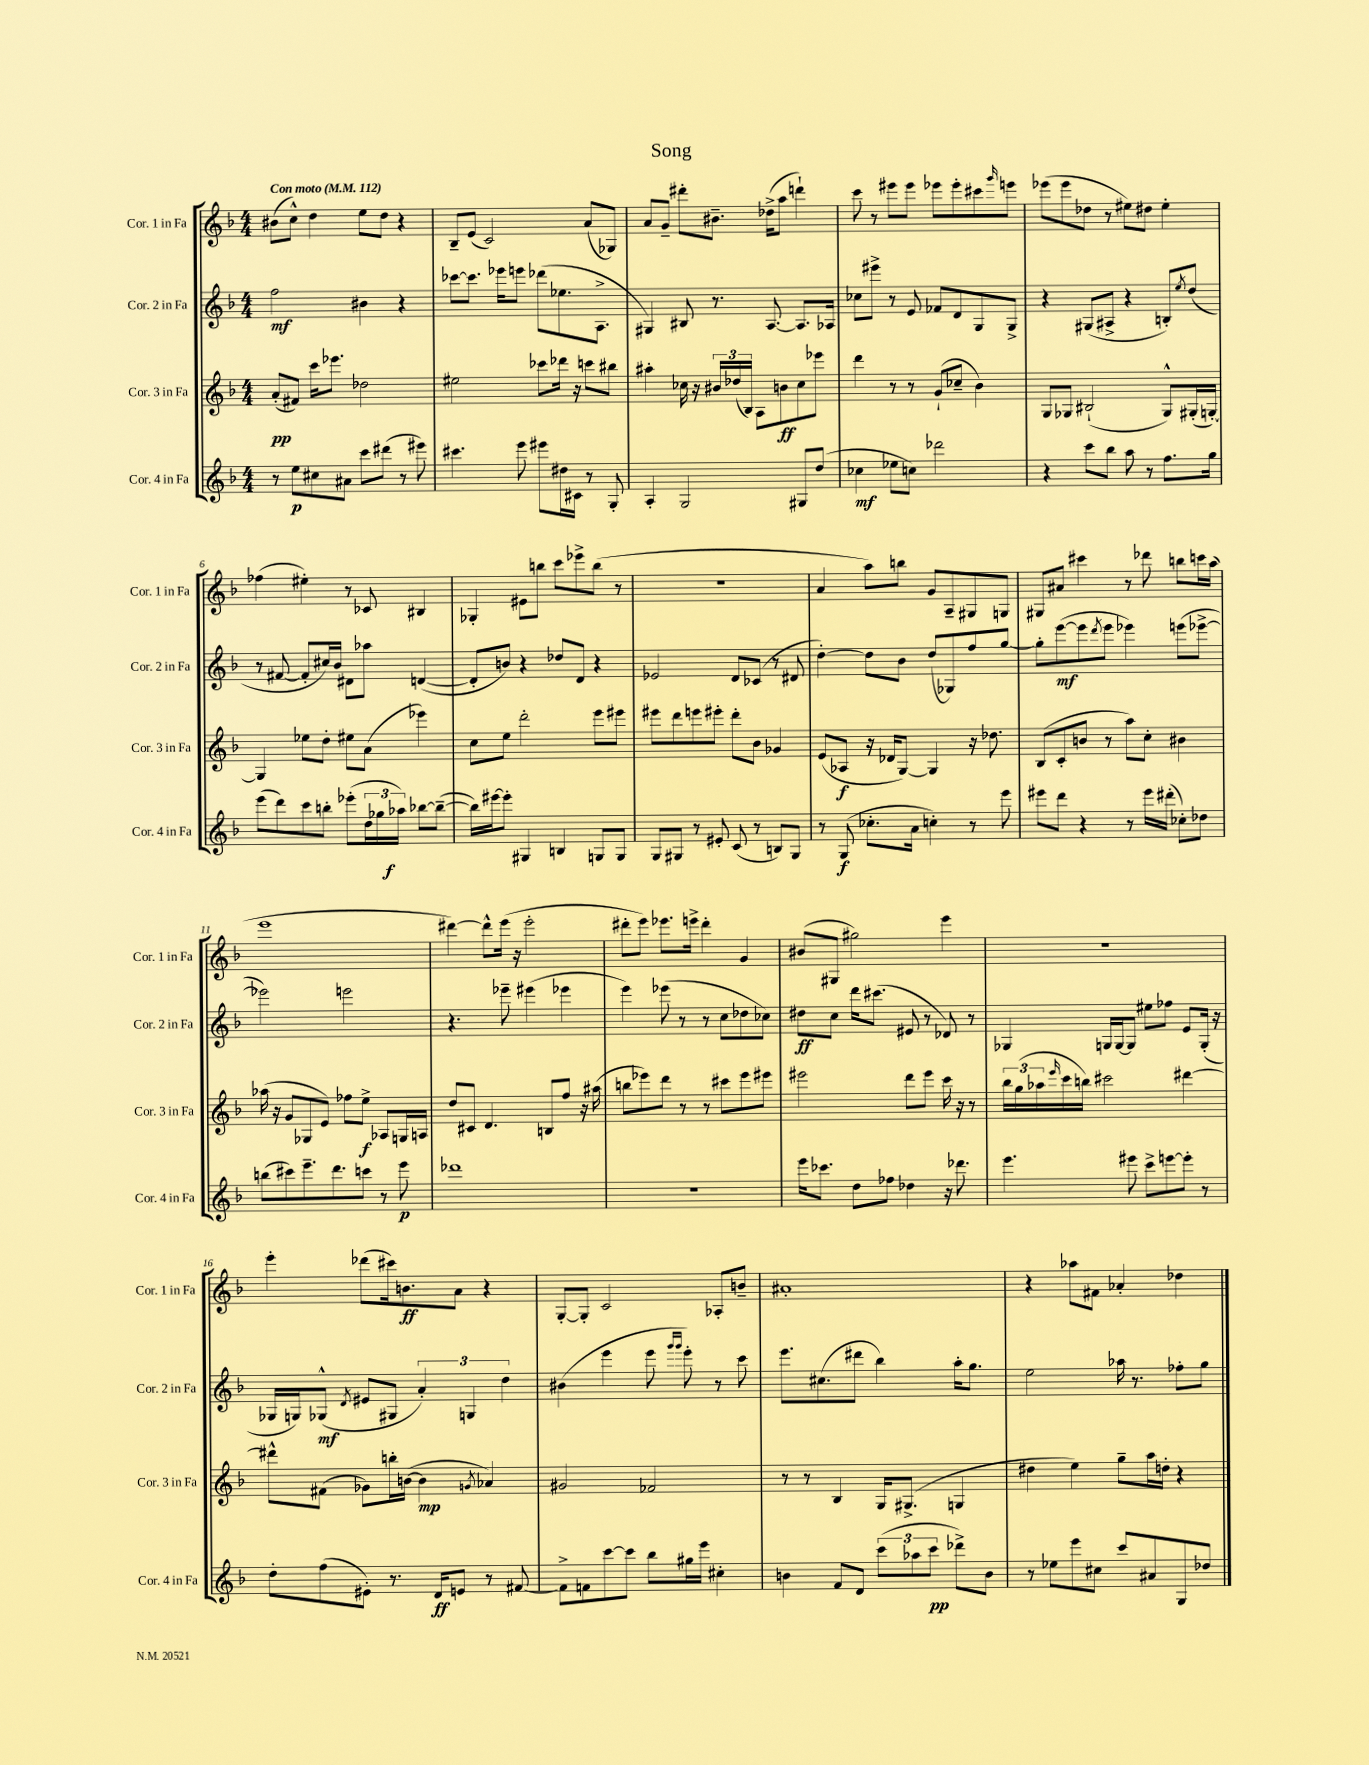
\header { title = "Song" }
<<
\new StaffGroup <<
\new Staff = "s0" \with { instrumentName = "Cor. 1 in Fa" shortInstrumentName = "Cor. 1 in Fa" } {
    \clef treble \key f \major \numericTimeSignature \time 4/4 \tempo "Con moto" 4 = 112
    bis'8( c''8-^) d''4 e''8 d''8 r4 |
    bes8-- e'8( c'2) a'8( ges8) |
    a'8 g'8-- dis'''8-. bis'8.-- des''16->( a''8 d'''4-!) |
    c'''8 r8 eis'''8 eis'''8 ees'''8 ees'''8-. cis'''8 \grace { g'''16 } e'''8 |
    ees'''8( ees'''8 des''8 r8 eis''8) dis''8 eis''4-. |
    fes''4( eis''4-.) r8 ces'8 bis4 |
    ges4-. eis'8 b''8 c'''8 ees'''8-> b''8( r8 |
    R1 |
    a'4 a''8) b''8 g'8 a8-- gis8 g8 |
    gis8 ais'8 cis'''4 r8 des'''8 b''8 c'''16 a''16( |
    e'''1 |
    dis'''4~) dis'''8-^ e'''16( r16 e'''2-. |
    dis'''8-. e'''8) ees'''8. e'''16-> dis'''4-. g'4 |
    bis'8( gis8 gis''2) e'''4 |
    R1 |
    e'''4-. des'''8( cis'''16) b'8.\ff a'8 r4 |
    g8~-. g8-. c'2 aes8-. b'8-- |
    ais'1-. |
    r4 aes''8 fis'8 aes'4-. des''4 \bar "|." |
}
\new Staff = "s1" \with { instrumentName = "Cor. 2 in Fa" shortInstrumentName = "Cor. 2 in Fa" } {
    \clef treble \key f \major \numericTimeSignature \time 4/4
    f''2\mf bis'4 r4 |
    ces'''8~ ces'''8. ees'''16 e'''8 des'''8( ees''8. a8.-> |
    gis4) bis8 r8. a8.~ a8. aes16 |
    ces''8 eis'''8-> r8 e'8 fes'8 d'8 g8 g8-> |
    r4 gis8( ais8-> r4 b8-.) \acciaccatura { e''8 } d''8( |
    r8 fis'8~ fis'8-. cis''16) bes'16 dis'8 aes''8 d'4~( |
    d'8-. b'8) r4 des''8 d'8 r4 |
    ees'2 d'8 ces'8( r8 dis'8 |
    d''4~-.) d''8 bes'8 d''8( ges8) f''8 g''8~ |
    g''8-. e'''8~\mf( e'''8 \acciaccatura { d'''8 } e'''8 ees'''4) e'''8( ees'''8~-> |
    ees'''2) e'''2 |
    r4. ees'''8-- eis'''4( ees'''4 |
    e'''4) ees'''8( r8 r8 c''8 des''8 ces''8) |
    dis''8\ff c''8 d'''16 cis'''8.( eis'8 r8 des'8) r8 |
    ges4 g16 g16~ g8 eis''8 fes''8 e'8 g16-.( r16 |
    ges16 g16) ges8-^\mf( \acciaccatura { d'8 } eis'8 gis8 \tuplet 3/2 { a'4-.) g4 d''4 } |
    bis'4( e'''4 e'''8 \grace { g'''16 g'''16 } e'''8-.) r8 c'''8 |
    e'''8. cis''8.( dis'''8 bes''4) a''16-. g''8. |
    e''2 aes''16 r8. fes''8-. g''8 \bar "|." |
}
\new Staff = "s2" \with { instrumentName = "Cor. 3 in Fa" shortInstrumentName = "Cor. 3 in Fa" } {
    \clef treble \key f \major \numericTimeSignature \time 4/4
    a'8-.\pp( fis'8) c'''16 ees'''8. des''2 |
    eis''2 ces'''8 des'''16 r16 c'''8 bis''8 |
    ais''4-. ces''16 r16 \tuplet 3/2 { bis'16 des''16( bes16) } a8 b'8\ff ces''8 ees'''8 |
    d'''4 r8 r8 g'8-!( ces''8-- bes'4) |
    g8 ges8 bis2-!( ges8-^) gis16-.( g16~-.) |
    g4 ees''8 d''8-. eis''8 a'8( ees'''4) |
    c''8 e''8 d'''2-. e'''8 eis'''8 |
    eis'''8 d'''8 e'''8 eis'''8-. d'''8-. bes'8 ges'4 |
    e'8( aes8\f r16 des'16 g8~) g4 r16 des''8. |
    bes8( c'8-. b'8 r8 a''8) c''8-. bis'4 |
    aes''16( r16 g'8 ges8 e'8) fes''8 e''8->\f aes8 g16 a16 |
    d''8 cis'8 d'4. b8 f''8 r16 ais''16( |
    b''8 ees'''8) d'''8 r8 r8 cis'''8 ees'''8 eis'''8 |
    eis'''2 d'''8 eis'''8 c'''16 r16 r8 |
    \tuplet 3/2 { bes''16 g''16( aes''16 } \grace { e'''16 } c'''16 b''16) cis'''2 dis'''4~ |
    dis'''8-^ fis'8( ges'8) b''16-. b'16~( b'4\mp \acciaccatura { g'8 } aes'4) |
    gis'2 fes'2 |
    r8 r8 bes4 g16 gis8.->( g4 |
    dis''4 e''4) g''8-- a''16 d''16-. r4 \bar "|." |
}
\new Staff = "s3" \with { instrumentName = "Cor. 4 in Fa" shortInstrumentName = "Cor. 4 in Fa" } {
    \clef treble \key f \major \numericTimeSignature \time 4/4
    r8 e''8\p cis''8 ais'8 c'''8 dis'''8( r8 eis'''8) |
    cis'''4. e'''8 eis'''8 dis''16 cis'16 r8 g8-. |
    a4-. g2 gis8 d''8( |
    ces''4\mf ees''8 c''8) des'''2 |
    r4 c'''8 bes''8 a''8 r8 f''8. g''16 |
    e'''8( d'''8) c'''8 b''8-. ees'''8-.( \tuplet 3/2 { d''16 ges''16 aes''16\f) } bes''8~ bes''8~--( |
    bes''16) eis'''16~ eis'''8-. gis4 b4 g8 g8 |
    g8 gis8 r8 eis'8-. c'8( r8 b8) gis8 |
    r8 g8\f( ces''8.-. a'16 c''4-.) r8 e'''8 |
    eis'''8 d'''8 r4 r8 eis'''16 dis'''16-.( ces''8-.) des''8 |
    b''8( cis'''8) e'''8.-- d'''8. c'''8 r8 e'''8\p |
    des'''1 |
    R1 |
    e'''16 ces'''8. d''8 fes''8 des''4 r16 des'''8. |
    e'''4. eis'''8 c'''8-> e'''8~ e'''8-. r8 |
    d''8-. f''8( eis'8-.) r8. d'16\ff e'8 r8 fis'8~ |
    fis'8-> f'8 c'''8~ c'''8 bes''8 gis''16 e'''16 cis''4-. |
    b'4 f'8 d'8 \tuplet 3/2 { c'''8( aes''8 c'''8\pp } des'''8->) b'8 |
    r8 ees''8 e'''8 cis''8 c'''8 ais'8 g8 des''8 \bar "|." |
}
>>
>>
